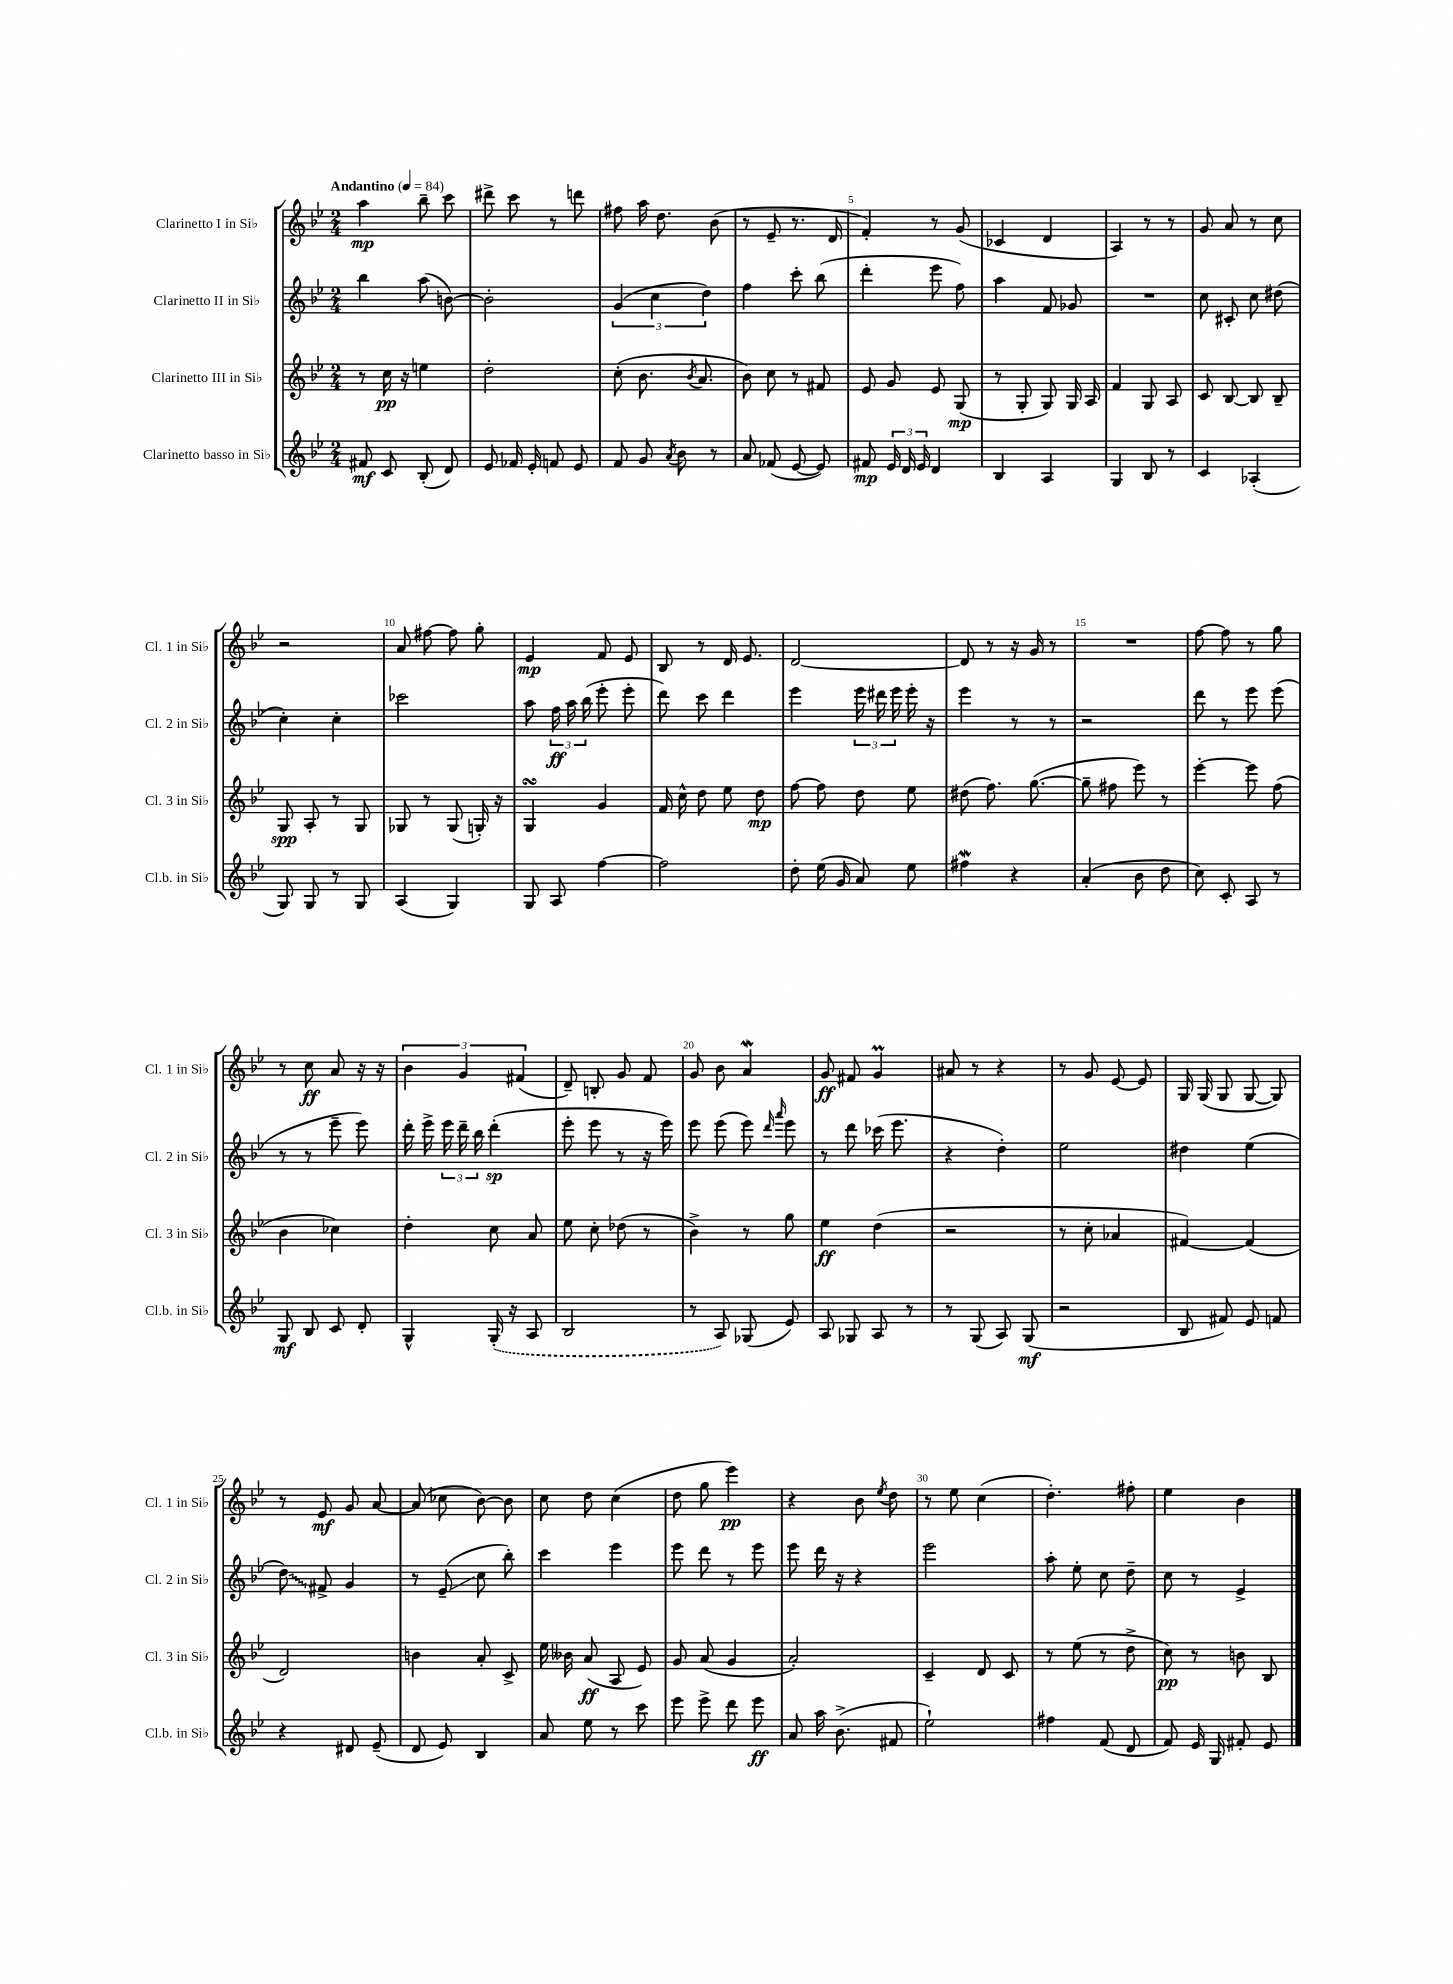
<<
\new StaffGroup <<
\new Staff = "s0" \with { instrumentName = "Clarinetto I in Sib" shortInstrumentName = "Cl. 1 in Sib" } {
    \clef treble \key bes \major \numericTimeSignature \time 2/4 \tempo "Andantino" 4 = 84
    \autoBeamOff a''4\mp bes''8-- c'''8 |
    dis'''8-> c'''8 r8 d'''8 |
    fis''8 a''16 d''8. bes'8( |
    r8 ees'8-- r8. d'16 |
    f'4-.) r8 g'8( |
    ces'4 d'4 |
    a4) r8 r8 |
    g'8 a'8 r8 c''8 |
    r2 |
    a'8 fis''8~ fis''8 g''8-. |
    ees'4\mp f'8 ees'8 |
    bes8 r8 d'16 ees'8. |
    d'2~ |
    d'8 r8 r16 g'16 r8 |
    R2 |
    f''8~ f''8 r8 g''8 |
    r8 c''8\ff a'8 r16 r16 |
    \tuplet 3/2 { bes'4 g'4 fis'4( } |
    d'8--) b8-. g'8 f'8 |
    g'8 bes'8 a'4\mordent |
    g'8\ff fis'8 g'4\prall |
    ais'8 r8 r4 |
    r8 g'8 ees'8~ ees'8 |
    g16 g16( g8 g8~ g8) |
    r8 ees'8\mf g'8 a'8~ |
    a'8( ces''8 bes'8~) bes'8 |
    c''8 d''8 c''4( |
    d''8 g''8 ees'''4\pp) |
    r4 bes'8 \acciaccatura { ees''8 } d''8 |
    r8 ees''8 c''4( |
    d''4.-.) fis''8-. |
    ees''4 bes'4 \bar "|." |
}
\new Staff = "s1" \with { instrumentName = "Clarinetto II in Sib" shortInstrumentName = "Cl. 2 in Sib" } {
    \clef treble \key bes \major \numericTimeSignature \time 2/4
    \autoBeamOff bes''4 a''8( b'8~) |
    b'2-. |
    \tuplet 3/2 { g'4( c''4 d''4) } |
    f''4 c'''8-. bes''8( |
    d'''4-. ees'''8 f''8) |
    a''4 f'8 ges'8 |
    R2 |
    c''8 cis'8-. c''8 dis''8( |
    c''4-.) c''4-. |
    ces'''2 |
    a''8 \tuplet 3/2 { f''16\ff a''16 bes''16( } ees'''8-. ees'''8-. |
    d'''8) c'''8 d'''4 |
    ees'''4 \tuplet 3/2 { ees'''16 dis'''16 ees'''16 } ees'''16-. r16 |
    ees'''4 r8 r8 |
    r2 |
    d'''8 r8 ees'''8 ees'''8( |
    r8 r8 ees'''8-- ees'''8) |
    d'''16-. ees'''16-> \tuplet 3/2 { ees'''16 d'''16-- bes''16 } d'''4-.\sp( |
    ees'''8-. ees'''8 r8 r16 ees'''16) |
    ees'''8 ees'''8( ees'''8) \grace { d'''16 a'''16 } ees'''8 |
    r8 d'''8 ces'''16( ees'''8. |
    r4 d''4-.) |
    ees''2 |
    dis''4 ees''4( |
    \once \override Glissando.style = #'zigzag d''8\glissando) fis'8-> g'4 |
    r8 ees'8--\glissando( c''8 bes''8-.) |
    c'''4 ees'''4 |
    ees'''8 d'''8 r8 ees'''8 |
    ees'''8 d'''16 r16 r4 |
    ees'''2 |
    a''8-. ees''8-. c''8 d''8-- |
    c''8 r8 ees'4-> \bar "|." |
}
\new Staff = "s2" \with { instrumentName = "Clarinetto III in Sib" shortInstrumentName = "Cl. 3 in Sib" } {
    \clef treble \key bes \major \numericTimeSignature \time 2/4
    \autoBeamOff r8 c''16\pp r16 e''4 |
    d''2-. |
    c''8-.( bes'8. \acciaccatura { bes'8 } a'8. |
    bes'8) c''8 r8 fis'8 |
    ees'8 g'8 ees'8 g8\mp( |
    r8 g8-. g8) g16 a16 |
    f'4 g8 a8 |
    c'8 bes8~ bes8 bes8-- |
    g8\spp a8-. r8 g8 |
    ges8 r8 ges8( g16-.) r16 |
    g4\turn g'4 |
    f'16 c''16-^ d''8 ees''8 d''8\mp |
    f''8~ f''8 d''8 ees''8 |
    dis''8( f''8.) g''8.~( |
    g''8-- fis''8 ees'''8) r8 |
    ees'''4~-. ees'''8 f''8( |
    bes'4 ces''4) |
    d''4-. c''8 a'8 |
    ees''8 c''8-. des''8( r8 |
    bes'4->) r8 g''8 |
    ees''4\ff d''4( |
    r2 |
    r8 c''8-. aes'4 |
    fis'4~) fis'4( |
    d'2) |
    b'4 a'8-. c'8-> |
    ees''16 beses'16 a'8\ff( a8 ees'8) |
    g'8 a'8( g'4 |
    a'2-.) |
    c'4-- d'8 c'8 |
    r8 ees''8( r8 d''8-> |
    c''8\pp) r8 b'8 bes8 \bar "|." |
}
\new Staff = "s3" \with { instrumentName = "Clarinetto basso in Sib" shortInstrumentName = "Cl.b. in Sib" } {
    \clef treble \key bes \major \numericTimeSignature \time 2/4
    \autoBeamOff fis'8\mf c'8 bes8-.( d'8) |
    ees'8 fes'16 ees'16-. f'8 ees'8 |
    f'8 g'8 \acciaccatura { a'8 } bes'8 r8 |
    a'8 fes'8( ees'8~ ees'8) |
    fis'8\mp \tuplet 3/2 { ees'16 d'16 ees'16 } d'4 |
    bes4 a4 |
    g4 bes8 r8 |
    c'4 aes4-.( |
    g8) g8 r8 g8 |
    a4( g4) |
    g8 a8 f''4~ |
    f''2 |
    d''8-. ees''16( g'16 a'8) ees''8 |
    fis''4\mordent r4 |
    a'4-.( bes'8 d''8 |
    c''8) c'8-. a8 r8 |
    g8\mf bes8 c'8 d'8-. |
    g4-^ \once \slurDashed g16-.( r16 a8 |
    bes2 |
    r8 a8) ges8( ees'8) |
    a8 ges8 a8 r8 |
    r8 g8( a8) g8\mf( |
    r2 |
    bes8 fis'8) ees'8 f'8 |
    r4 dis'8 ees'8--( |
    d'8 ees'8) bes4 |
    a'8 ees''8 r8 c'''8 |
    ees'''8 ees'''8-> d'''8 ees'''8\ff |
    a'8 a''16 bes'8.->( fis'8 |
    ees''2-!) |
    fis''4 f'8( d'8 |
    f'8) ees'16 g16 fis'8-. ees'8 \bar "|." |
}
>>
>>
\layout { \context { \Score \override BarNumber.break-visibility = ##(#f #t #t) barNumberVisibility = #(every-nth-bar-number-visible 5) } }
